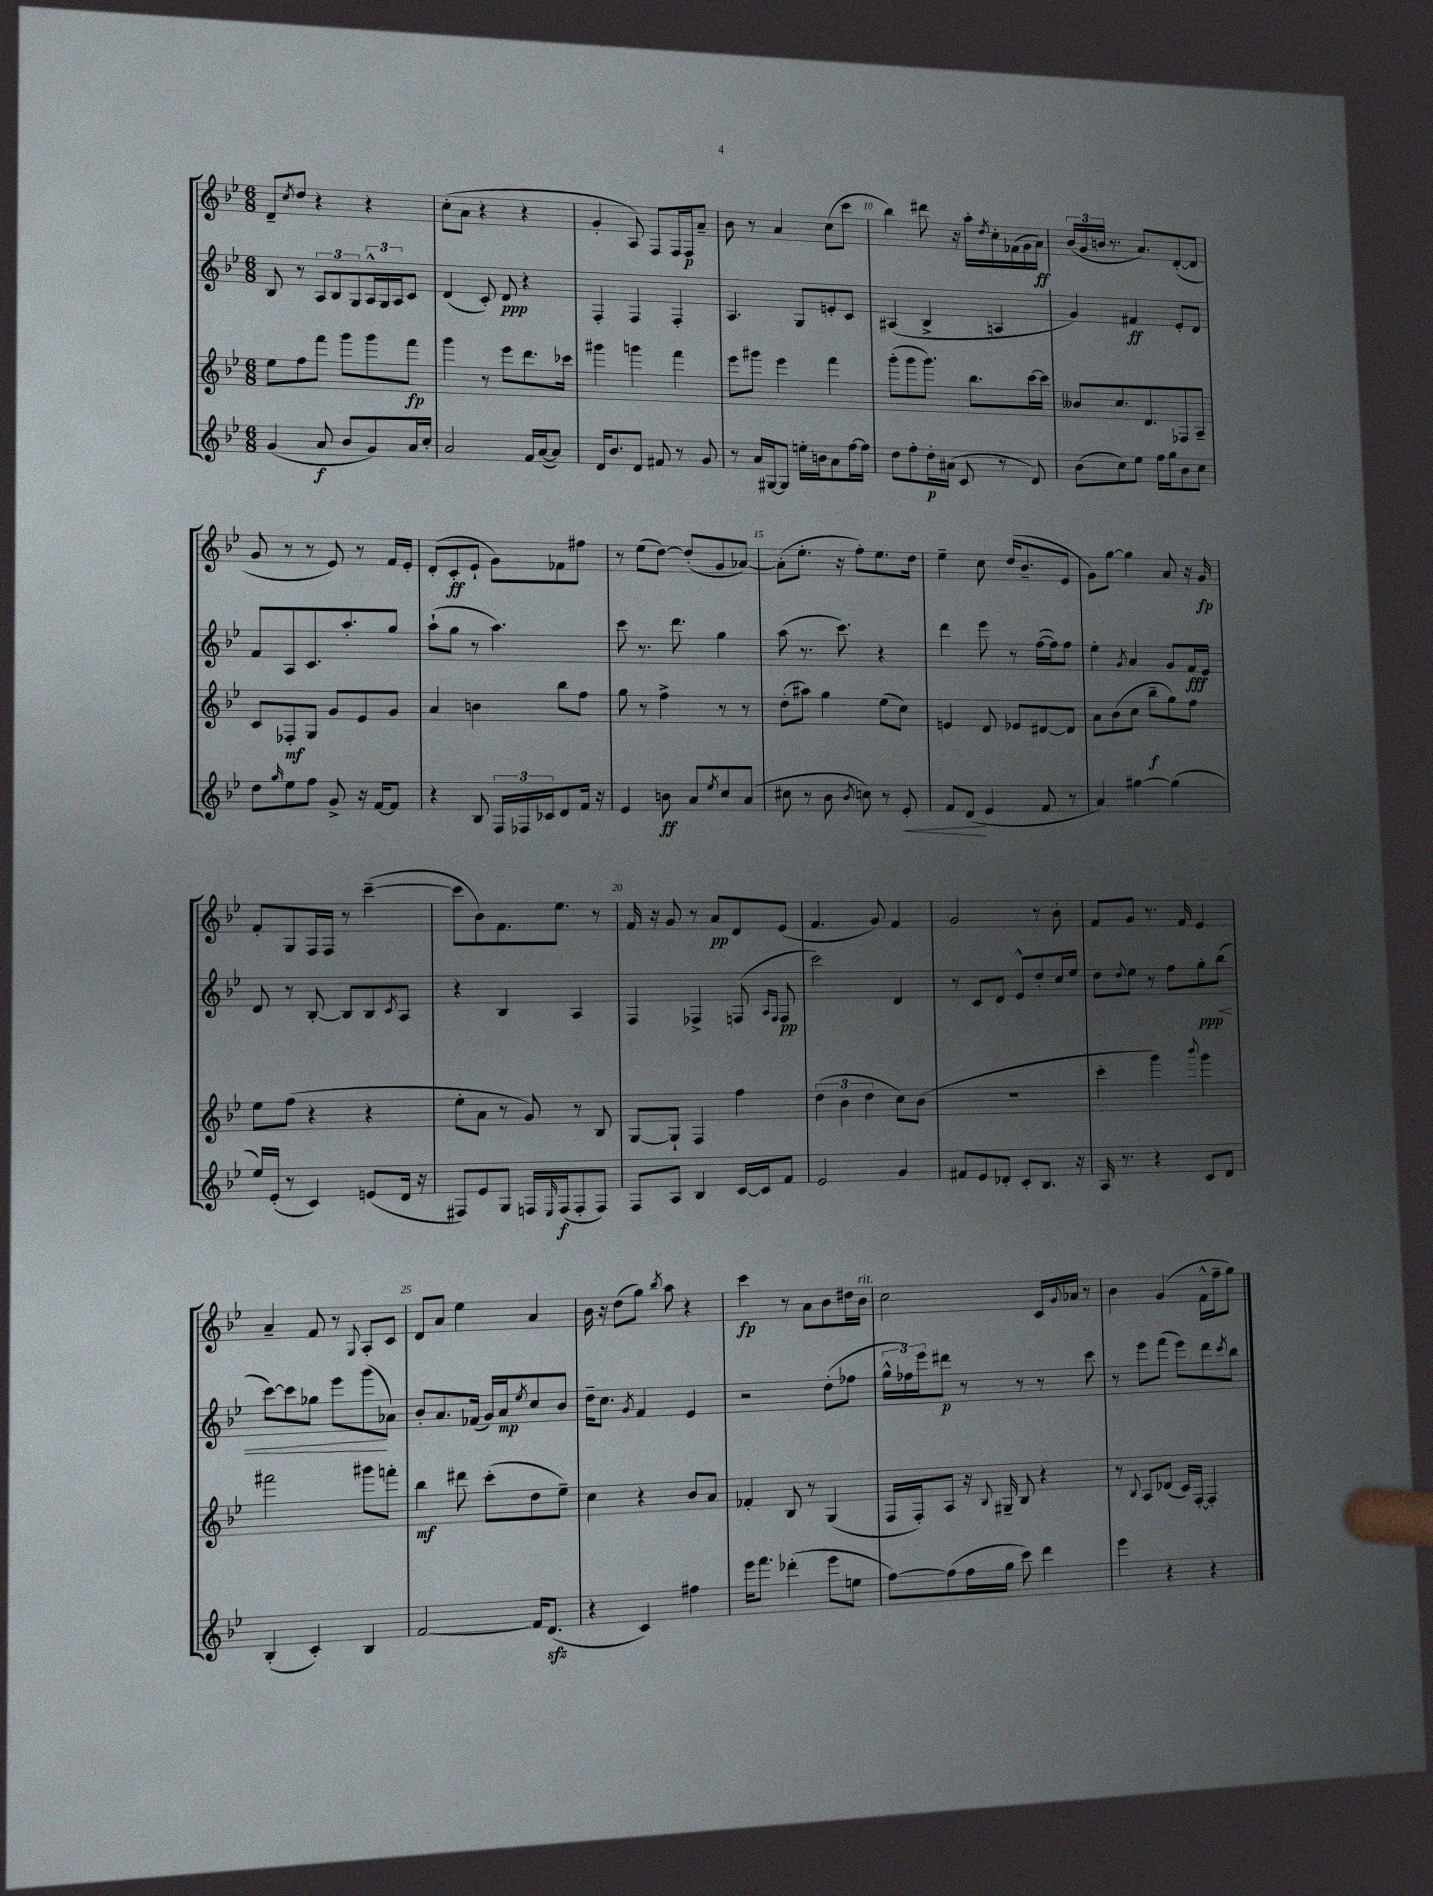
<<
\new StaffGroup <<
\new Staff = "s0" {
    \clef treble \key bes \major \numericTimeSignature \time 6/8
    d'8-- \acciaccatura { c''8 } d''8 r4 r4 |
    c''8-.( a'8 r4 r4 |
    g'4-. a8) f8 f16 f16\p a'8-- |
    bes'8 r8 a'4 c''8( c'''8 |
    bes''4) dis'''8 r16 a''16-. \acciaccatura { d''8 } c''16-. fes'16( g'16 a'16\ff) |
    \tuplet 3/2 { bes'16( g'16 b'16 } r8. a'8.) d'8~-.( d'8 |
    g'8 r8 r8 ees'8) r8 f'16 ees'16-. |
    d'8-.( c'8-.\ff ees'8-! g'8) fes'8 fis''8 |
    r8 ees''8( d''8~) d''8-.( g'8 aes'8~) |
    aes'8-.( ees''8.-. r16 f''8-.) ees''8. d''16 |
    ees''4-- c''8 d''16( bes'8.-- ees'8 |
    g'8) g''8~ g''4 a'8 r16 g'16\fp |
    f'8-. g8 f16 f16 r8 c'''4~--( |
    c'''8 bes'8) f'8. ees''8. r8 |
    f'16 r16 g'8 r8 a'8\pp d'8 ees'8( |
    f'4. g'8) f'4 |
    g'2 r8 bes'8-. |
    f'8 g'8 r8. f'16 ees'4 |
    a'4-- f'8 r8 \appoggiatura { g8 } a8-. c'8 |
    d'8 a'8 ees''4 a'4 |
    bes'16 r16 d''8( g''8) \acciaccatura { bes''8 } a''8 r4 |
    c'''4\fp r8 a'8 bes'8 dis''16 bes'16^\markup { \italic "rit." } |
    c''2 c'16 \appoggiatura { g'8 } aes'16 r8 |
    bes'4 g'4( f'16-^ f''16-- g''8) \bar "|." |
}
\new Staff = "s1" {
    \clef treble \key bes \major \numericTimeSignature \time 6/8
    bes8 r8 \tuplet 3/2 { a8 bes8 g8 } \tuplet 3/2 { a16-^ g16 a16 } c'8 |
    d'4( c'8-.) d'8\ppp r4 |
    f4-. f4 f4-. |
    a4. g8 e'8-. c'8 |
    ais4( bes4-> a4 |
    g'4) fis'4\ff ees'8-. d'8 |
    f'8 a8 c'8. a''8.-. g''8 |
    a''8-!( g''8 r8 a''4.) |
    c'''8 r8. d'''8. g''4 |
    a''8( r8. c'''8.) r4 |
    d'''4 ees'''8 r8 f''16~( f''16) f''8 |
    ees''4-. \acciaccatura { g'8 } a'4 g'8 f'16\fff ees'16 |
    d'8 r8 bes8~-. bes8 bes8 \acciaccatura { c'8 } a8 |
    r4 bes4 a4 |
    f4 fes4-> f8( \grace { a16 f16 } f8\pp |
    c'''2) d'4 |
    r8 c'8 d'8 ees'8-^ d''8-. c''16 ees''16 |
    d''8 \appoggiatura { d''8 } ees''8 r8 f''8 g''8-.\ppp bes''8\<( |
    c'''8~) c'''8 ges''8 ees'''8 g'''8\!( aes'8) |
    bes'8-. a'8. fes'16( g'16) a'16\mp \acciaccatura { ees''8 } c''8 bes'8 |
    d''16-- c''8. \acciaccatura { g'8 } f'4 ees'4 |
    r2 d''8-.( fes''8 |
    \tuplet 3/2 { g''16-^ fes''16) ees'''16 } dis'''8\p r8 r8 r8 c'''8 |
    r8 ees'''8 f'''8( ees'''8) d'''8 \acciaccatura { c'''8 } bes''8 \bar "|." |
}
\new Staff = "s2" {
    \clef treble \key bes \major \numericTimeSignature \time 6/8
    ees''8 f''8 f'''8 g'''8 g'''8 f'''8\fp |
    g'''4 r8 ees'''8 d'''8. ces'''16 |
    gis'''4 g'''4 f'''4 |
    ees'''8 gis'''8 ees'''4 f'''4 |
    g'''8-.( g'''8 g'''8.) bes''8. c'''16~ c'''16 |
    beses'8 c''8. d'8. fes8 a8-- |
    c'8 fes8-.\mf g8 g'8 ees'8 g'8 |
    a'4 b'4 bes''8 f''8 |
    g''8 r8 f''4-> r8 r8 |
    d''8-.( ais''8) g''4 ees''8( c''8) |
    e'4 d'8 ees'8 dis'8~ dis'8 |
    a'8 bes'8( c''8 bes''8--\f g''8) f''8 |
    ees''8 f''8( r4 r4 |
    ees''8-. a'8 r8 g'8) r8 bes8 |
    g8~ g8-! f4 f''4 |
    \tuplet 3/2 { d''4( bes'4 d''4 } c''8) bes'8( |
    R2. |
    c'''4-. g'''4) \appoggiatura { bes'''8 } g'''4 |
    fis'''2 gis'''8 f'''8-. |
    bes''4\mf dis'''8 c'''8-.( d''8 ees''8--) |
    c''4 r4 bes'8 a'8 |
    fes'4-. bes8 r8 g4( |
    f16 f16-.) a8 r16 \appoggiatura { bes8 } gis16-- bes8 r4 |
    r8 \appoggiatura { bes8 } a8 des'8( c'16) f16~-. f4-. \bar "|." |
}
\new Staff = "s3" {
    \clef treble \key bes \major \numericTimeSignature \time 6/8
    g'4( a'8\f bes'8 g'8) a'16 c''16-. |
    a'2 f'16 a'16~( a'8) |
    d'16 bes'8. d'8 fis'8 r8 g'8 |
    r8 a'16 gis16~ gis8 e''16-. b'16 a'8 f''16~ f''16 |
    d''8 f''8-. d''16-.\p ais'16( c'8 r8 d'8) |
    bes'8( c''8) ees''8 f''16 g''16 bes'8 c''8 |
    d''8 \grace { g''16 } ees''8 f''8 g'8-> r16 f'16~ f'8 |
    r4 bes8 \tuplet 3/2 { f16 fes16 ces'16 } d'8 f'16 r16 |
    ees'4 b'8\ff a'8 \acciaccatura { ees''8 } c''8 a'8( |
    cis''8 r8 bes'8 \acciaccatura { bes'8 } c''8) r8 ees'8-.\< |
    f'8 d'8\!( ees'4 f'8 r8 |
    a'4) gis''4~ gis''4( |
    ees''16) ees'16-.( r8 c'4) e'8( d'16 r16 |
    fis8) ees'8 g8 f16 \grace { ees16 } f16\f( f8-. f8) |
    f8 a8 bes4 c'16~ c'16 f'8 |
    ees'2 g'4 |
    fis'8 ees'8 des'8-. c'8-. bes8. r16 |
    a16 r8. r4 c'8 d'8 |
    bes4-.( c'4-.) bes4 |
    f'2~ f'16 d'8.\sfz( |
    r4 c'4) fis''4 |
    ees'''16 f'''8. des'''4-.( ees'''8 e''8 |
    f''8~) f''8( f''16 g''16 c'''8) d'''4 |
    ees'''4 r4 r4 \bar "|." |
}
>>
>>
\layout { \context { \Score currentBarNumber = #6 \override BarNumber.break-visibility = ##(#f #t #t) barNumberVisibility = #(every-nth-bar-number-visible 5) } }
